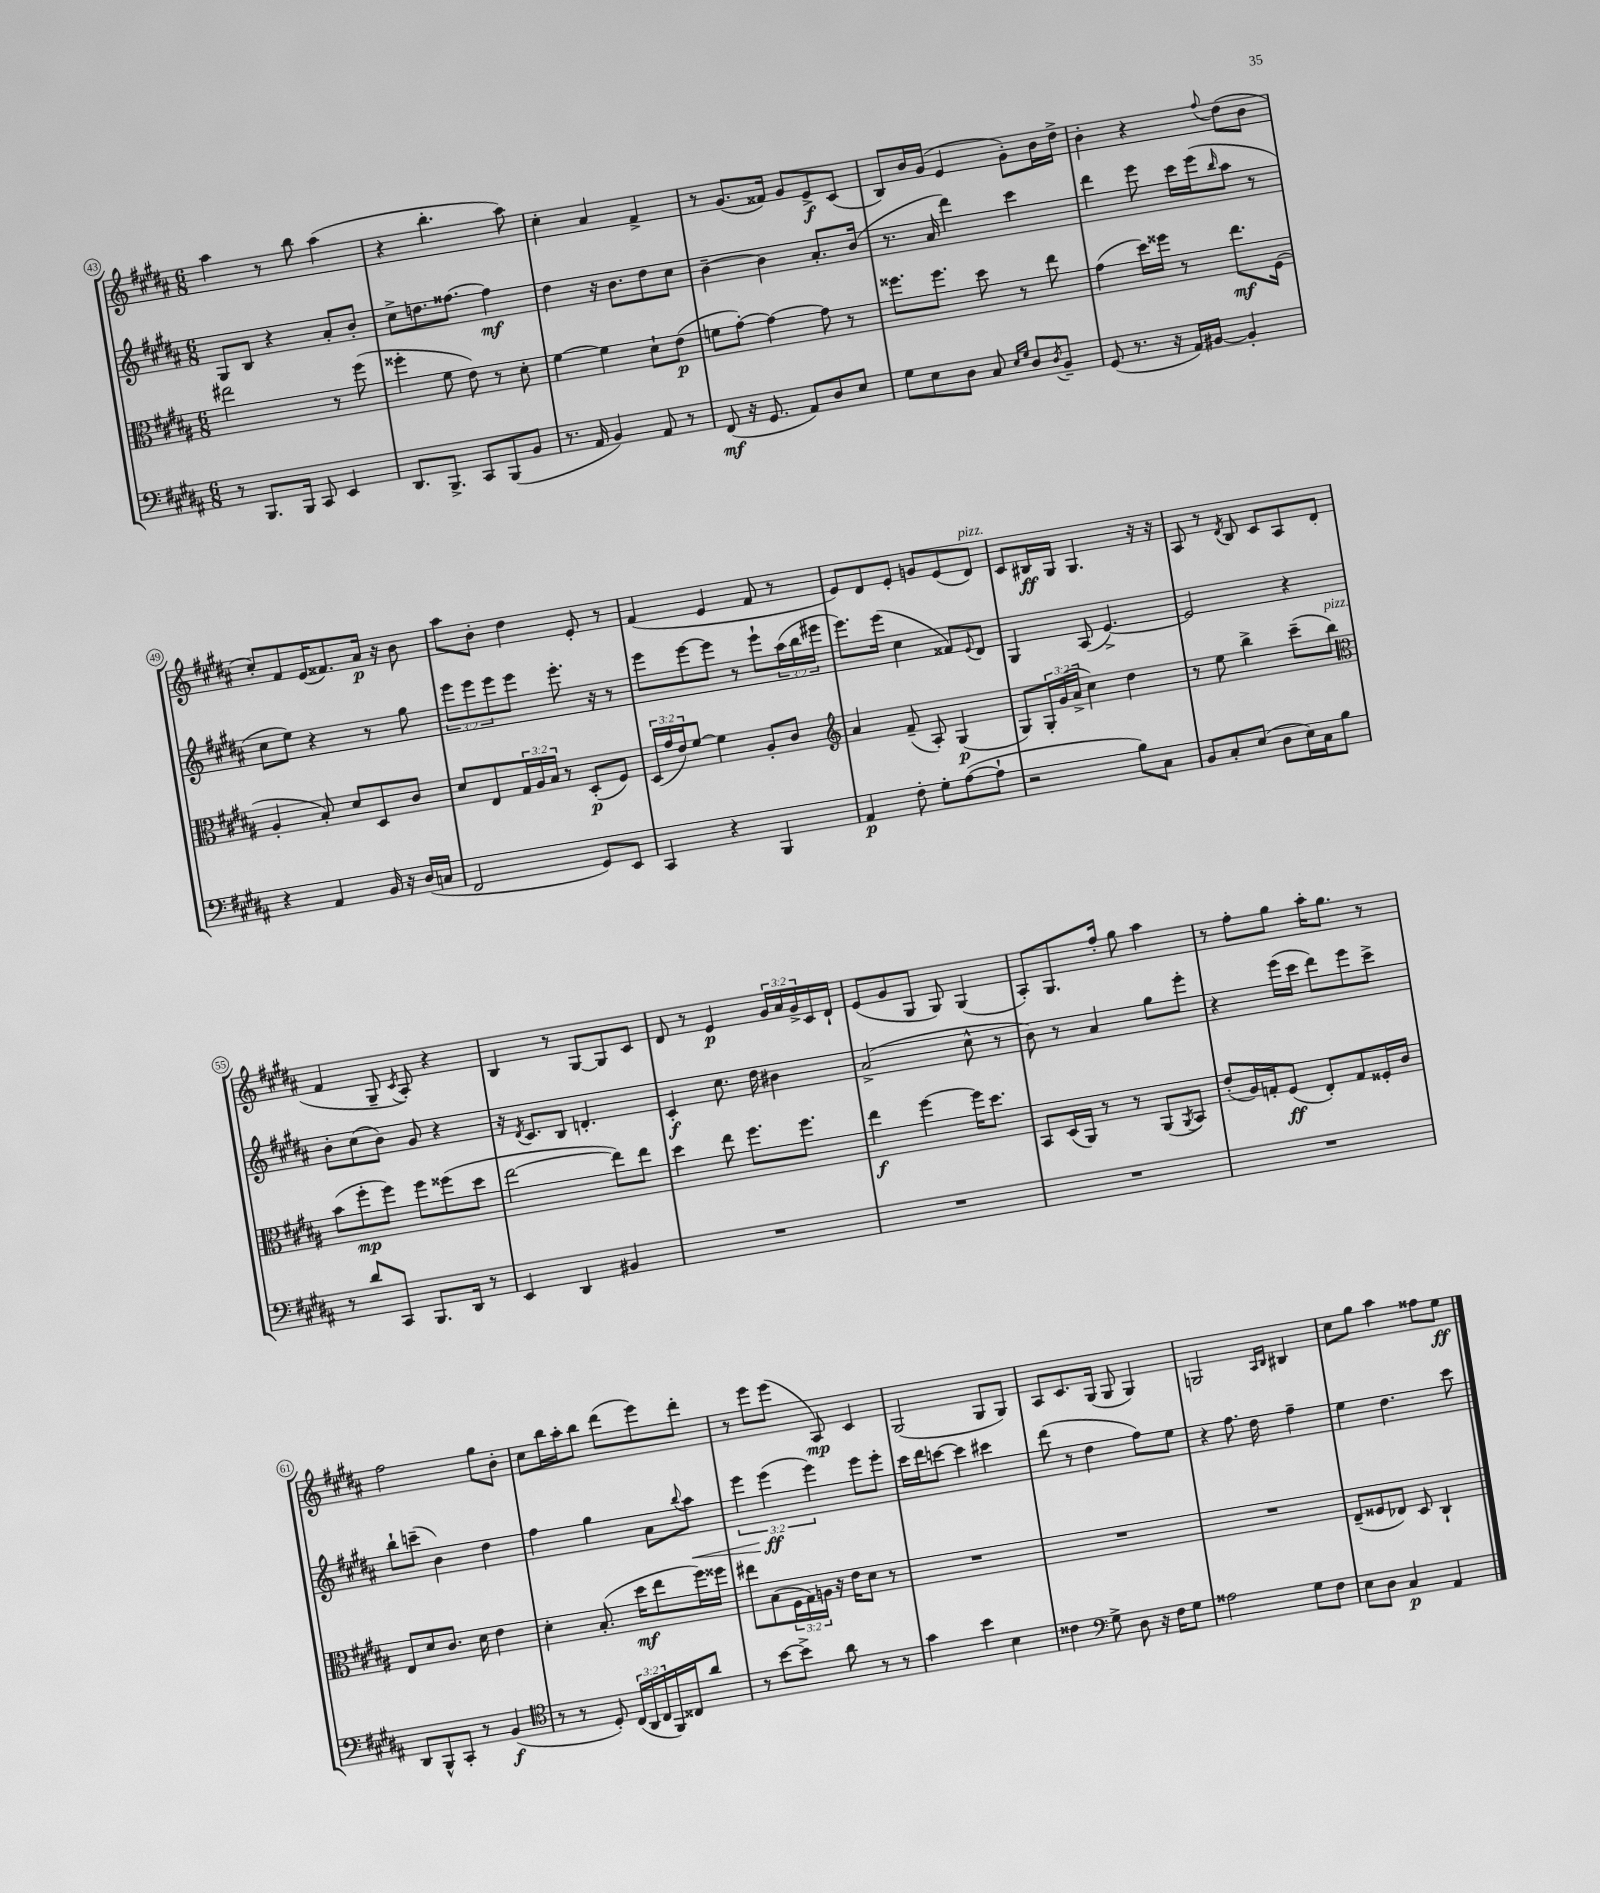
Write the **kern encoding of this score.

**kern	**dynam	**kern	**dynam	**kern	**dynam	**kern	**dynam
*part4	*part4	*part3	*part3	*part2	*part2	*part1	*part1
*staff4	*staff4	*staff3	*staff3	*staff2	*staff2	*staff1	*staff1
*clefF4	*	*clefC3	*	*clefG2	*	*clefG2	*
*k[f#c#g#d#a#]	*	*k[f#c#g#d#a#]	*	*k[f#c#g#d#a#]	*	*k[f#c#g#d#a#]	*
*M6/8	*	*M6/8	*	*M6/8	*	*M6/8	*
=43	=43	=43	=43	=43	=43	=43	=43
8r	.	2ee#X\	.	8G#/L	.	4aa#\	.
8.BBB/L	.	.	.	8B/J	.	.	.
.	.	.	.	4r	.	8r	.
16BBB/Jk	.	.	.	.	.	.	.
8CC#/	.	.	.	.	.	8bb\	.
4EE/	.	8r	.	8a#'/L	.	(4aa#\	.
.	.	(8ff#\	.	8b'/J	.	.	.
=44	=44	=44	=44	=44	=44	=44	=44
8.DD#/L	.	4ff##X'\	.	8cc#^\L	.	4r	.
.	.	.	.	8.ddn\	.	.	.
8.BBB^/J	.	.	.	.	.	.	.
.	.	8f#\	.	.	.	4.bb'\	.
.	.	.	.	[8.ff##X\J	.	.	.
8CC#/L	.	8e\)	.	.	.	.	.
(8BBB/	.	8r	.	4ff##\]	mf	.	.
8BB/J	.	8d#'\	.	.	.	8aa#\)	.
=45	=45	=45	=45	=45	=45	=45	=45
8.r	.	[4f#\	.	4dd#\	.	4cc#'\	.
16AA#/	.	.	.	.	.	.	.
4BB/)	.	4f#\]	.	16r	.	4a#/	.
.	.	.	.	8.b\L	.	.	.
8AA#/	.	8d#`\L	.	8dd#\	.	4f#^/	.
8r	.	(8e\J	p	8cc#\J	.	.	.
=46	=46	=46	=46	=46	=46	=46	=46
(8FF#/	mf	8fn\L	.	[4b~\	.	8r	.
16r	.	[8g#'\J)	.	.	.	(8.g#/L	.
8.GG#/	.	.	.	.	.	.	.
.	.	4g#\_	.	4b\]	.	.	.
.	.	.	.	.	.	16f##X/Jk)	.
8AA#/L)	.	.	.	.	.	8g#/L	.
8D#/	.	8g#\]	.	8.a#'/L	.	8e^/	f
8E/J	.	8r	.	.	.	(8c#/J	.
.	.	.	.	(16b/Jk	.	.	.
=47	=47	=47	=47	=47	=47	=47	=47
8G#\L	.	8.ff##X\L	.	8.r	.	8B/L)	.
8E\	.	.	.	.	.	16b/L	.
.	.	8.ff##\J	.	16a#/	.	(16g#/JJ	.
8D#\J	.	.	.	4ddd#\)	.	4e/	.
8C#/	.	8dd#\	.	.	.	.	.
16qqE/LL	.	.	.	.	.	.	.
16qqG#/JJ	.	.	.	.	.	.	.
8D#/L	.	8r	.	4ccc#\	.	8g#'\L)	.
8qD#/	.	.	.	.	.	.	.
8BB~/J	.	8ee\	.	.	.	16b\L	.
.	.	.	.	.	.	16dd#^\JJ	.
=48	=48	=48	=48	=48	=48	=48	=48
(8GG#/	.	(4g#\	.	4ddd#\	.	4b'\	.
8.r	.	.	.	.	.	.	.
.	.	16dd#\LL)	.	8eee\	.	4r	.
16r	.	16ff##X\JJ	.	.	.	.	.
16AA#/LL)	.	8r	.	16ccc#\LL	.	.	.
[16BB#X/JJ	.	.	.	(16eee\J	.	.	.
.	.	.	.	16qqbb/	.	8qqff#/	.
4BB#'/]	.	8.ee\L	mf	8aa#\J	.	(8dd#\L	.
.	.	.	.	8r	.	8b\J	.
.	.	(16F#\Jk	.	.	.	.	.
!!LO:LB:g=z
=49	=49	=49	=49	=49	=49	=49	=49
4r	.	4A#'/	.	8cc#\L	.	8cc#'/L)	.
.	.	.	.	8ee\J)	.	8f#/	.
4AA#/	.	8B'/)	.	4r	.	(16e/K	.
.	.	.	.	.	.	8.f##X/)	.
.	.	8d#/L	.	.	.	.	.
16BB/	.	8D#/	.	8r	.	16a#/Jk	p
16r	.	.	.	.	.	16r	.
(16D#/LL	.	8c#/J	.	8gg#\	.	8b\	.
16Cn/JJ	.	.	.	.	.	.	.
=50	=50	=50	=50	=50	=50	=50	=50
2FF#/	.	8d#/L	.	12eee\L	.	8aa#\L	.
.	.	.	.	12eee\	.	.	.
.	.	8E/	.	.	.	8b'\J	.
.	.	.	.	12eee\	.	.	.
.	.	24G#/L	.	8eee\J	.	4dd#\	.
.	.	24A#/	.	.	.	.	.
.	.	24B/JJ	.	.	.	.	.
.	.	8r	.	8.eee'\	.	.	.
8GG#/L)	.	(8D#'/L	p	.	.	8e'/	.
.	.	.	.	16r	.	.	.
8EE/J	.	8F#/J)	.	8r	.	8r	.
=51	=51	=51	=51	=51	=51	=51	=51
4CC#/	.	(24D#/LL	.	8eee\L	.	(4f#/	.
.	.	24g#/	.	.	.	.	.
.	.	24e/J)	.	.	.	.	.
.	.	[8f#/J	.	[8eee\	.	.	.
4r	.	4f#\]	.	8eee\J]	.	4e/	.
.	.	.	.	8r	.	.	.
4BBB/	.	8A#'/L	.	8eee`\L	.	8f#/	.
.	.	8c#/J	.	(24aa#\L	.	8r	.
.	.	.	.	24bb\	.	.	.
.	.	.	.	24eee#X\JJ	.	.	.
=52	=52	=52	=52	=52	=52	=52	=52
*	*	*clefG2	*	*	*	*	*
4AA#/	p	4a#/	.	8.eee\L)	.	8e/L)	.
.	.	.	.	.	.	8d#/	.
.	.	.	.	(16eee\Jk	.	.	.
8F#'\	.	(8f#~/	.	4cc#\	.	8e'/J	.
8G#'\L	.	8A#'/)	.	.	.	8gn/L	.
([8A#\	.	(4G#/	p	8f##X/L)	.	(8e/	.
.	.	.	.	8qqe/	.	.	.
!	!	!	!	!	!	!LO:TX:a:i:t=pizz.	!
8A#`\J]	.	.	.	8d#/J	.	8d#/J)	.
=53	=53	=53	=53	=53	=53	=53	=53
2r	.	8G#/L)	.	4G#/	.	8c#/L	.
.	.	24G#'/L	.	.	.	16B#X/L	ff
.	.	(24g#/	.	.	.	.	.
.	.	.	.	.	.	16G#/JJ	.
.	.	24a#^/JJ	.	.	.	.	.
.	.	4cc#\)	.	(8A#/	.	4.G#/	.
.	.	.	.	[4.e^/)	.	.	.
8B\L)	.	4dd#\	.	.	.	.	.
8C#\J	.	.	.	.	.	16r	.
.	.	.	.	.	.	16r	.
=54	=54	=54	=54	=54	=54	=54	=54
8BB/L	.	8r	.	2e/]	.	8A#/	.
8C#'/	.	8ee\	.	.	.	8r	.
.	.	.	.	.	.	8qd#/	.
(8E/J	.	4bb^\	.	.	.	8B/	.
8D#\L	.	.	.	.	.	8c#/L	.
16E\L)	.	(8ccc#~\L	.	4r	.	8A#/	.
16C#\J	.	.	.	.	.	.	.
!	!	!LO:TX:a:i:t=pizz.	!	!	!	!	!
8B\J	.	8bb\J)	.	.	.	(8d#/J	.
!!LO:LB:g=z
=55	=55	=55	=55	=55	=55	=55	=55
*	*	*clefC3	*	*	*	*	*
8r	.	(8b\L	.	8b'\L	.	4f#/	.
8d#/L	.	8ff#'\	mp	(8cc#\	.	.	.
8CC#/J	.	8ff#\J)	.	8b\J)	.	8G#~/	.
.	.	.	.	.	.	8qc#/	.
8.BBB/L	.	8ff#\L	.	8g#/	.	8A#'/)	.
.	.	(8ff##X\	.	4r	.	4r	.
16DD#/Jk	.	.	.	.	.	.	.
8r	.	8dd#\J	.	.	.	.	.
=56	=56	=56	=56	=56	=56	=56	=56
4EE/	.	[2ee\	.	16r	.	4B/	.
.	.	.	.	8qd#/	.	.	.
.	.	.	.	8.c#/L	.	.	.
4DD#/	.	.	.	8B/J	.	8r	.
.	.	.	.	4.dn'/	.	[8G#/L	.
4BB#X/	.	8ee\L])	.	.	.	8G#/]	.
.	.	8ee\J	.	.	.	8c#/J	.
=57	=57	=57	=57	=57	=57	=57	=57
2.r	.	4dd#\	.	4c#'/	f	8d#/	.
.	.	.	.	.	.	8r	.
.	.	8ee\	.	8.cc#\	.	4e/	p
.	.	8.ff#\L	.	.	.	.	.
.	.	.	.	16dd#\	.	.	.
.	.	.	.	4b#X\	.	24g#/LL	.
.	.	.	.	.	.	24a#/	.
.	.	8.ff#\J	.	.	.	.	.
.	.	.	.	.	.	24g#^/	.
.	.	.	.	.	.	16c#/	.
.	.	.	.	.	.	16d#`/JJ	.
=58	=58	=58	=58	=58	=58	=58	=58
2.r	.	4ee\	f	(2a#^/	.	(8e/L	.
.	.	.	.	.	.	8g#/	.
.	.	[4ff#\	.	.	.	8G#/J	.
.	.	.	.	.	.	8G#/)	.
.	.	16ff#\KL]	.	8cc#^^\	.	(4G#/	.
.	.	8.dd#\J	.	.	.	.	.
.	.	.	.	8r	.	.	.
=59	=59	=59	=59	=59	=59	=59	=59
2.r	.	8BB/L	.	8b\)	.	8A#'/L)	.
.	.	(16D#/L	.	8r	.	8.G#/	.
.	.	16AA#/JJ)	.	.	.	.	.
.	.	8r	.	4a#/	.	.	.
.	.	.	.	.	.	16ff#'/Jk	.
.	.	8r	.	.	.	8gg#\	.
.	.	(8AA#/L	.	8gg#\L	.	4aa#\	.
.	.	8qAA#/	.	.	.	.	.
.	.	8BB/J)	.	8eee'\J	.	.	.
=60	=60	=60	=60	=60	=60	=60	=60
2.r	.	(8e'/L	.	4r	.	8r	.
.	.	16A#/L)	.	.	.	8ff#'\L	.
.	.	16Gn'/J	.	.	.	.	.
.	.	(8F#/J	ff	(16eee\LL	.	8gg#\J	.
.	.	.	.	16ccc#\JJ	.	.	.
.	.	8E'/L)	.	8ddd#\L)	.	16aa#'\KL	.
.	.	.	.	.	.	8.gg#\J	.
.	.	8G/	.	8eee\	.	.	.
.	.	16F##X'/L	.	8ccc#^\J	.	8r	.
.	.	16c#/JJ	.	.	.	.	.
!!LO:LB:g=z
=61	=61	=61	=61	=61	=61	=61	=61
8DD#/L	.	8E/L	.	8bb`\L	.	2ff#\	.
8BBB^^/	.	8d#/	.	(8cccn~\J	.	.	.
8CC#'/J	.	8.c#/J	.	4b\)	.	.	.
8r	.	.	.	.	.	.	.
.	.	16d#\	.	.	.	.	.
(4BB/	f	4e\	.	4dd#\	.	8gg#\L	.
.	.	.	.	.	.	8b'\J	.
=62	=62	=62	=62	=62	=62	=62	=62
*clefC4	*	*	*	*	*	*	*
8r	.	4d#'\	.	4ff#\	.	8cc#\L	.
8r	.	.	.	.	.	16bb\L	.
.	.	.	.	.	.	16aa#'\J	.
8D#'/)	.	(8.B'/	.	4gg#\	.	8bb\J	.
(24C#/LL	.	.	.	.	.	(8ddd#\L	.
24AA#/	.	.	.	.	.	.	.
.	.	16dd#\KL	mf	.	.	.	.
24C#/	.	.	.	.	.	.	.
16FF#/)	.	8ee\	.	8a#\L	.	8eee\)	.
16C##X/J	.	.	.	.	.	.	.
.	.	.	.	8qqbb/	.	.	.
!	!	!	!	!	!LO:HP:b	!	!
8a#/J	.	16ff#\L)	.	8aa#\J	<	8ddd#'\J	.
.	.	16ff##X\JJ	.	.	.	.	.
=63	=63	=63	=63	=63	=63	=63	=63
8r	.	8ee#X\L	.	6eee\	.	8r	.
[8b\L	.	(8B\	.	.	.	8eee\L	.
.	.	.	.	(6eee\	ff	.	.
8b^\J]	.	24F#\L	.	.	.	(8eee\J	.
.	.	24G#\)	.	.	.	.	.
.	.	24An\JJ	.	6eee\)	[	.	.
8a#\	.	16r	.	.	.	8A#/)	mp
.	.	16e\KL	.	.	.	.	.
8r	.	8d#\J	.	8eee\L	.	4c#/	.
8r	.	8r	.	8eee'\J	.	.	.
=64	=64	=64	=64	=64	=64	=64	=64
4g#\	.	2.r	.	16ccc#\LL	.	(2G#/	.
.	.	.	.	16ddd#\J	.	.	.
.	.	.	.	[8cccn\J	.	.	.
4b\	.	.	.	4ccc\]	.	.	.
4B\	.	.	.	4ccc#X\	.	8G#/L	.
.	.	.	.	.	.	8G#/J)	.
=65	=65	=65	=65	=65	=65	=65	=65
4c##X\	.	2.r	.	(8ddd#\	.	8A#/L	.
.	.	.	.	8r	.	8.c#/	.
*clefF4	*	*	*	*	*	*	*
8G#^\	.	.	.	4dd#\	.	.	.
.	.	.	.	.	.	(16G#/Jk	.
8D#\	.	.	.	.	.	8G#/	.
16r	.	.	.	8ff#\L)	.	4G#/)	.
16F#\KL	.	.	.	.	.	.	.
8G#\J	.	.	.	8ee\J	.	.	.
=66	=66	=66	=66	=66	=66	=66	=66
2A##X\	.	2.r	.	4r	.	2Gn/	.
.	.	.	.	8.ff#\	.	.	.
.	.	.	.	16dd#\	.	.	.
.	.	.	.	.	.	16qqA#/LL	.
.	.	.	.	.	.	16qqB/JJ	.
8G#\L	.	.	.	4ff#~\	.	4B#X/	.
8F#\J	.	.	.	.	.	.	.
=67	=67	=67	=67	=67	=67	=67	=67
8E\L	.	(8E~/L	.	4ee\	.	8cc#\L	.
8D#\J	.	8F##X/	.	.	.	8gg#\J	.
4C#/	p	8E-X/J)	.	4.dd#\	.	4aa#\	.
.	.	8D#/	.	.	.	.	.
4AA#/	.	4C#`/	.	.	.	8ff##X\L	.
.	.	.	.	8ccc#\	.	8ee\J	ff
==	==	==	==	==	==	==	==
*-	*-	*-	*-	*-	*-	*-	*-
